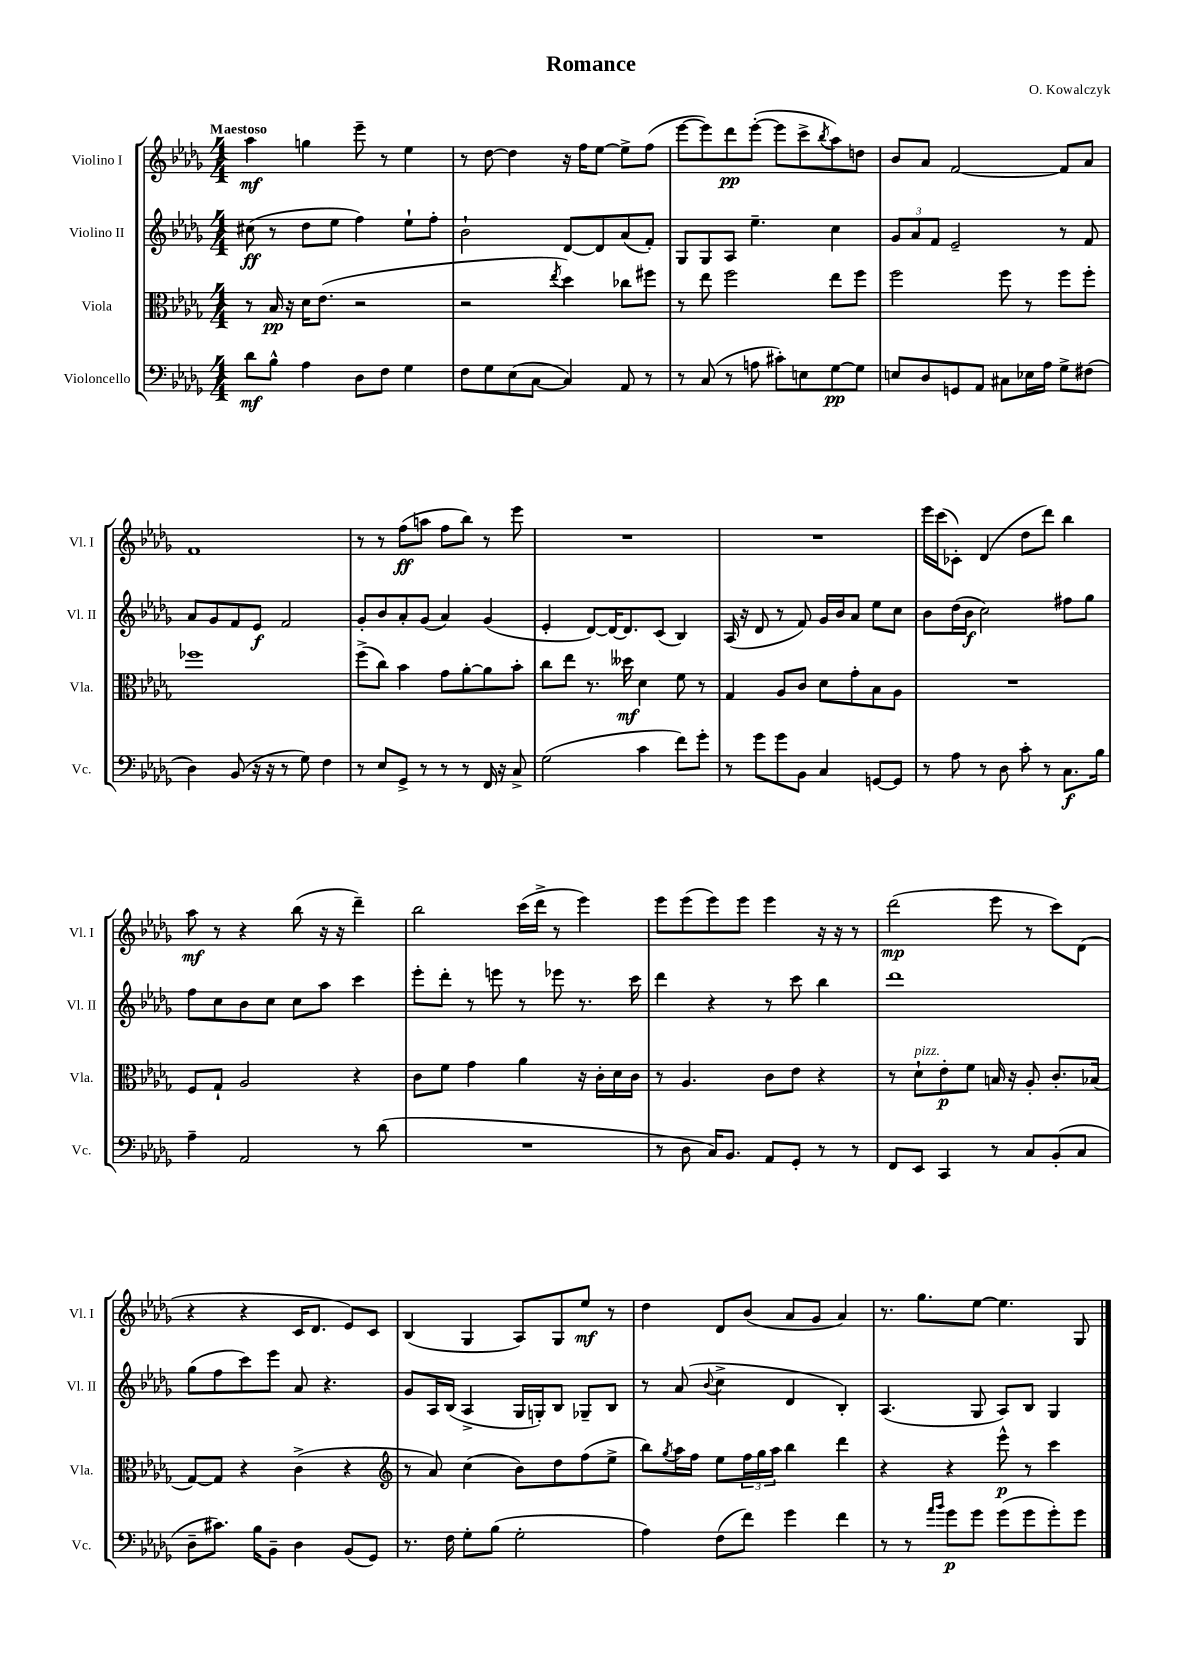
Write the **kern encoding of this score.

**kern	**dynam	**kern	**dynam	**kern	**dynam	**kern	**dynam
*part4	*part4	*part3	*part3	*part2	*part2	*part1	*part1
*staff4	*staff4	*staff3	*staff3	*staff2	*staff2	*staff1	*staff1
*I"Violoncello	*	*I"Viola	*	*I"Violino II	*	*I"Violino I	*
*I'Vc.	*	*I'Vla.	*	*I'Vl. II	*	*I'Vl. I	*
*clefF4	*	*clefC3	*	*clefG2	*	*clefG2	*
*k[b-e-a-d-g-]	*	*k[b-e-a-d-g-]	*	*k[b-e-a-d-g-]	*	*k[b-e-a-d-g-]	*
*M4/4	*	*M4/4	*	*M4/4	*	*M4/4	*
=1	=1	=1	=1	=1	=1	=1	=1
!	!	!	!	!	!	!LO:TX:a:B:t=Maestoso	!
8d-\L	mf	8r	.	(8cc#X\	ff	4aa-\	mf
8B-^^\J	.	16B-/	pp	8r	.	.	.
.	.	16r	.	.	.	.	.
4A-\	.	16d-\KL	.	8dd-\L	.	4ggn\	.
.	.	(8.e-\J	.	.	.	.	.
.	.	.	.	8ee-\J	.	.	.
8D-\L	.	2r	.	4ff\)	.	8eee-~\	.
8F\J	.	.	.	.	.	8r	.
4G-\	.	.	.	8ee-`\L	.	4ee-\	.
.	.	.	.	8ff'\J	.	.	.
=2	=2	=2	=2	=2	=2	=2	=2
8F\L	.	2r	.	2b-`\	.	8r	.
8G-\	.	.	.	.	.	[8dd-\	.
(8E-\	.	.	.	.	.	4dd-\]	.
[8C\J	.	.	.	.	.	.	.
.	.	8qee-/	.	.	.	.	.
4C/])	.	4dd-\)	.	[8d-/L	.	16r	.
.	.	.	.	.	.	16ff\KL	.
.	.	.	.	8d-/]	.	[8ee-\J	.
8AA-/	.	8cc-X\L	.	(8a-/	.	8ee-^\L]	.
8r	.	8ff#X\J	.	8f'/J)	.	(8ff\J	.
=3	=3	=3	=3	=3	=3	=3	=3
8r	.	8r	.	8G-/L	.	[8eee-\L	.
(8C/	.	8ee-\	.	8G-/	.	8eee-\])	.
8r	.	2ff\	.	8A-/J	.	8ddd-\	pp
8An\	.	.	.	4.ee-~\	.	([8eee-'\J	.
8c#X'\L)	.	.	.	.	.	8eee-\L]	.
8En\	.	.	.	.	.	8ccc^\	.
.	.	.	.	.	.	8qbb-/	.
[8G-\	pp	8ee-\L	.	4cc\	.	8aa-\)	.
8G-\J]	.	8ff\J	.	.	.	8ddn\J	.
=4	=4	=4	=4	=4	=4	=4	=4
8En/L	.	2ff\	.	12g-/L	.	8b-/L	.
.	.	.	.	12a-/	.	.	.
8D-/	.	.	.	.	.	8a-/J	.
.	.	.	.	12f/J	.	.	.
8GGn/	.	.	.	2e-~/	.	[2f/	.
8AA-/J	.	.	.	.	.	.	.
8C#X\L	.	8ff\	.	.	.	.	.
16E-X\L	.	8r	.	.	.	.	.
16A-\JJ	.	.	.	.	.	.	.
8G-^\L	.	8ff\L	.	8r	.	8f/L]	.
(8F#X\J	.	8ff'\J	.	8f/	.	8a-/J	.
!!LO:LB:g=z
=5	=5	=5	=5	=5	=5	=5	=5
4D-\)	.	1ff-X	.	8a-/L	.	1f	.
.	.	.	.	8g-/	.	.	.
(8BB-/	.	.	.	8f/	.	.	.
16r	.	.	.	8e-/J	f	.	.
16r	.	.	.	.	.	.	.
8r	.	.	.	2f/	.	.	.
8G-\)	.	.	.	.	.	.	.
4F\	.	.	.	.	.	.	.
=6	=6	=6	=6	=6	=6	=6	=6
8r	.	(8ff^\L	.	8g-'/L	.	8r	.
8E-/L	.	8cc\J)	.	8b-/	.	8r	.
8GG-^/J	.	4b-\	.	8a-'/	.	(8ff\L	ff
8r	.	.	.	(8g-/J	.	8aan\J	.
8r	.	8g-\L	.	4a-/)	.	8ff\L	.
8r	.	[8a-'\	.	.	.	8bb-\J)	.
16FF/	.	8a-\]	.	(4g-/	.	8r	.
16r	.	.	.	.	.	.	.
8C^/	.	8b-'\J	.	.	.	8eee-\	.
=7	=7	=7	=7	=7	=7	=7	=7
(2G-\	.	8cc\L	.	4e-'/	.	1r	.
.	.	8ee-\J	.	.	.	.	.
.	.	8.r	.	[8d-/L)	.	.	.
.	.	.	.	16d-/K_	.	.	.
.	.	16dd--X\	mf	8.d-/]	.	.	.
4c\	.	4d-\	.	.	.	.	.
.	.	.	.	(8c/J	.	.	.
8f\L)	.	8f\	.	4B-/)	.	.	.
8g-'\J	.	8r	.	.	.	.	.
=8	=8	=8	=8	=8	=8	=8	=8
8r	.	4G-/	.	(16A-/	.	1r	.
.	.	.	.	16r	.	.	.
8g-\L	.	.	.	8d-/	.	.	.
8g-\	.	8A-/L	.	8r	.	.	.
8BB-\J	.	8c/J	.	8f/)	.	.	.
4C/	.	8d-\L	.	16g-/LL	.	.	.
.	.	.	.	16b-/J	.	.	.
.	.	8g-'\	.	8a-/J	.	.	.
[8GGn/L	.	8B-\	.	8ee-\L	.	.	.
8GG/J]	.	8A-\J	.	8cc\J	.	.	.
=9	=9	=9	=9	=9	=9	=9	=9
8r	.	1r	.	8b-\L	.	16eee-\LL	.
.	.	.	.	.	.	(16ccc\J	.
8A-\	.	.	.	(16dd-\L	.	8c-X'\J)	.
.	.	.	.	16b-\JJ	f	.	.
8r	.	.	.	2cc\)	.	(4d-/	.
8D-\	.	.	.	.	.	.	.
8c'\	.	.	.	.	.	8dd-\L	.
8r	.	.	.	.	.	8ddd-\J)	.
8.C\L	f	.	.	8ff#X\L	.	4bb-\	.
.	.	.	.	8gg-\J	.	.	.
16B-\Jk	.	.	.	.	.	.	.
!!LO:LB:g=z
=10	=10	=10	=10	=10	=10	=10	=10
4A-~\	.	8F/L	.	8ff\L	.	8aa-\	mf
.	.	8G-`/J	.	8cc\	.	8r	.
2AA-/	.	2A-/	.	8b-\	.	4r	.
.	.	.	.	8cc\J	.	.	.
.	.	.	.	8cc\L	.	(8bb-\	.
.	.	.	.	8aa-\J	.	16r	.
.	.	.	.	.	.	16r	.
8r	.	4r	.	4ccc\	.	4ddd-~\)	.
(8d-\	.	.	.	.	.	.	.
=11	=11	=11	=11	=11	=11	=11	=11
1r	.	8c\L	.	8eee-'\L	.	2bb-\	.
.	.	8f\J	.	8ddd-'\J	.	.	.
.	.	4g-\	.	8r	.	.	.
.	.	.	.	8eeen\	.	.	.
.	.	4a-\	.	8r	.	(16ccc\LL	.
.	.	.	.	.	.	16ddd-^\JJ	.
.	.	.	.	8eee-X\	.	8r	.
.	.	16r	.	8.r	.	4eee-\)	.
.	.	16c'\LL	.	.	.	.	.
.	.	16d-\	.	.	.	.	.
.	.	16c\JJ	.	16ccc\	.	.	.
=12	=12	=12	=12	=12	=12	=12	=12
8r	.	8r	.	4ddd-\	.	8eee-\L	.
8D-\	.	4.A-/	.	.	.	(8eee-\	.
16C/KL)	.	.	.	4r	.	8eee-\)	.
8.BB-/J	.	.	.	.	.	.	.
.	.	.	.	.	.	8eee-\J	.
8AA-/L	.	8c\L	.	8r	.	4eee-\	.
8GG-'/J	.	8e-\J	.	8ccc\	.	.	.
8r	.	4r	.	4bb-\	.	16r	.
.	.	.	.	.	.	16r	.
8r	.	.	.	.	.	8r	.
=13	=13	=13	=13	=13	=13	=13	=13
8FF/L	.	8r	.	1ddd-	.	(2ddd-\	mp
!	!	!LO:TX:a:i:t=pizz.	!	!	!	!	!
8EE-/J	.	8d-`\L	.	.	.	.	.
4CC/	.	8e-'\	p	.	.	.	.
.	.	8f\J	.	.	.	.	.
8r	.	16Bn/	.	.	.	8eee-\	.
.	.	16r	.	.	.	.	.
8C/L	.	8A-'/	.	.	.	8r	.
(8BB-'/	.	8.c'/L	.	.	.	8ccc\L)	.
8C/J	.	.	.	.	.	(8d-\J	.
.	.	(16B-X/Jk	.	.	.	.	.
!!LO:LB:g=z
=14	=14	=14	=14	=14	=14	=14	=14
8D-~\L	.	[8G-/L)	.	(8gg-\L	.	4r	.
8.c#X\J)	.	8G-/J]	.	8ff\	.	.	.
.	.	4r	.	8ccc\)	.	4r	.
16B-\KL	.	.	.	.	.	.	.
8BB-~\J	.	.	.	8eee-\J	.	.	.
4D-\	.	(4c^\	.	8a-/	.	16c/KL	.
.	.	.	.	.	.	8.d-/J	.
.	.	.	.	4.r	.	.	.
(8BB-/L	.	4r	.	.	.	8e-/L)	.
8GG-/J)	.	.	.	.	.	8c/J	.
=15	=15	=15	=15	=15	=15	=15	=15
*	*	*clefG2	*	*	*	*	*
8.r	.	8r	.	8g-/L	.	(4B-/	.
.	.	8a-/)	.	16A-/L	.	.	.
16F\	.	.	.	(16B-/JJ	.	.	.
8G-'\L	.	(4cc\	.	4A-^/	.	4G-/	.
(8B-\J	.	.	.	.	.	.	.
2G-'\	.	8b-\L)	.	16G-/LL	.	8A-/L)	.
.	.	.	.	16Gn'/J)	.	.	.
.	.	8dd-\	.	8B-/J	.	8G-/	.
.	.	(8ff\	.	8G-X~/L	.	8ee-/J	mf
.	.	8ee-^\J	.	8B-/J	.	8r	.
=16	=16	=16	=16	=16	=16	=16	=16
4A-\)	.	8bb-\L)	.	8r	.	4dd-\	.
.	.	8qgg-/	.	.	.	.	.
.	.	16aa-\L	.	(8a-/	.	.	.
.	.	16ff\JJ	.	.	.	.	.
.	.	.	.	8qqb-/	.	.	.
(8F\L	.	8ee-\L	.	4cc^\	.	8d-/L	.
8f\J)	.	24ff\L	.	.	.	(8b-/J	.
.	.	24gg-\	.	.	.	.	.
.	.	24aa-\JJ	.	.	.	.	.
4g-\	.	4bb-\	.	4d-/	.	8a-/L	.
.	.	.	.	.	.	8g-/J	.
4f\	.	4ddd-\	.	4B-'/)	.	4a-/)	.
=17	=17	=17	=17	=17	=17	=17	=17
8r	.	4r	.	(4.A-/	.	8.r	.
8r	.	.	.	.	.	.	.
.	.	.	.	.	.	8.gg-\L	.
16qqa-/LL	.	.	.	.	.	.	.
16qqb-/JJ	.	.	.	.	.	.	.
8g-\L	p	4r	.	.	.	.	.
8g-\J	.	.	.	8G-/	.	[8ee-\J	.
(8g-\L	.	8eee-^^\	p	8A-/L)	.	4.ee-\]	.
8g-\	.	8r	.	8B-/J	.	.	.
8g-'\)	.	4ccc\	.	4G-/	.	.	.
8g-\J	.	.	.	.	.	8G-/	.
==	==	==	==	==	==	==	==
*-	*-	*-	*-	*-	*-	*-	*-
